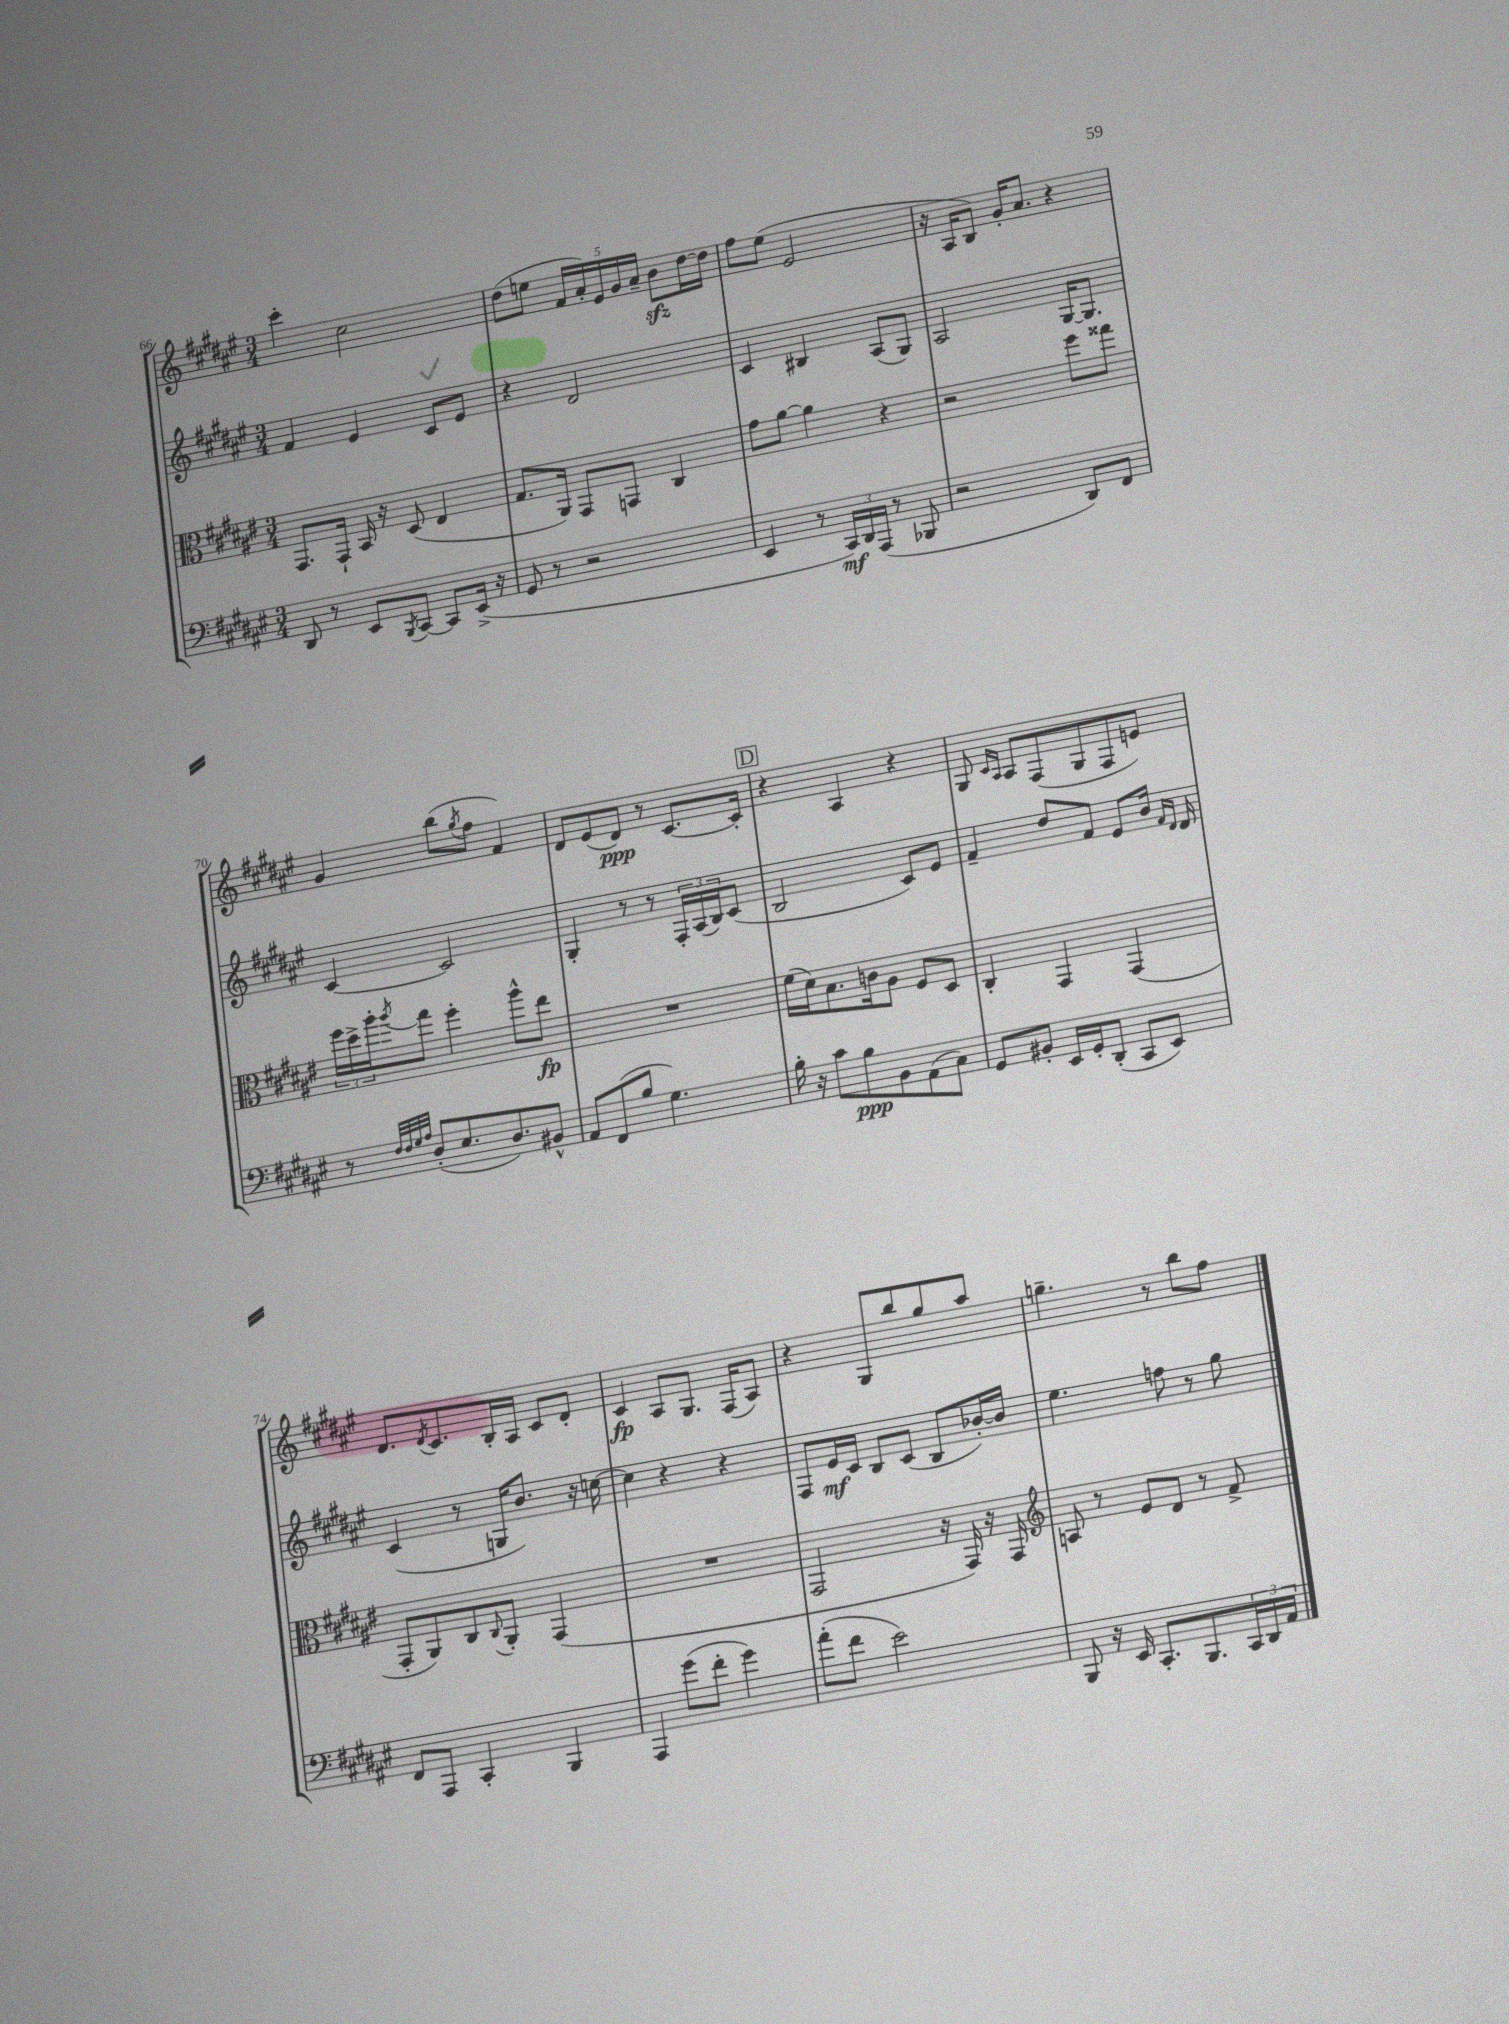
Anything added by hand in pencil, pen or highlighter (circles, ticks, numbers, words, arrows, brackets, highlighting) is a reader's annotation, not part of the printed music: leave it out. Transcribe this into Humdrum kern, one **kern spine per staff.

**kern	**dynam	**kern	**dynam	**kern	**dynam	**kern	**dynam
*part4	*part4	*part3	*part3	*part2	*part2	*part1	*part1
*staff4	*staff4	*staff3	*staff3	*staff2	*staff2	*staff1	*staff1
*clefF4	*	*clefC3	*	*clefG2	*	*clefG2	*
*k[f#c#g#d#a#e#]	*	*k[f#c#g#d#a#e#]	*	*k[f#c#g#d#a#e#]	*	*k[f#c#g#d#a#e#]	*
*M3/4	*	*M3/4	*	*M3/4	*	*M3/4	*
=66	=66	=66	=66	=66	=66	=66	=66
8DD#/	.	8.GG#/L	.	4f#/	.	4ccc#'\	.
8r	.	.	.	.	.	.	.
.	.	16GG#`/Jk	.	.	.	.	.
8EE#/L	.	16BB/	.	4e#/	.	2cc#\	.
.	.	16r	.	.	.	.	.
8qBBB/	.	.	.	.	.	.	.
[8CC#/J	.	(8D#/	.	.	.	.	.
8CC#/L]	.	4E#/	.	8c#/L	.	.	.
(16EE#^/Jk	.	.	.	8e#/J	.	.	.
16r	.	.	.	.	.	.	.
=67	=67	=67	=67	=67	=67	=67	=67
8GG#/	.	8.G#/L	.	4r	.	(8dd#\L	.
8r	.	.	.	.	.	8een\J	.
.	.	16AA#/Jk)	.	.	.	.	.
2r	.	8GG#/L	.	2d#/	.	20f#/LL	.
.	.	.	.	.	.	20a#'/)	.
.	.	.	.	.	.	20e#/	.
.	.	8GGn/J	.	.	.	.	.
.	.	.	.	.	.	20g#/	.
.	.	.	.	.	.	20a#~/JJ	.
.	.	4C#/	.	.	.	8bzz\L	.
.	.	.	.	.	.	[16dd#\L	.
.	.	.	.	.	.	16dd#\JJ]	.
=68	=68	=68	=68	=68	=68	=68	=68
4EE#/	.	8g#\L	.	4c#/	.	8ff#\L	.
.	.	[8a#\J	.	.	.	(8ee#\J	.
8r	.	4a#\]	.	4B#X/	.	2e#/	.
24CC#/LL)	mf	.	.	.	.	.	.
24DD#/	.	.	.	.	.	.	.
(24AAA#/JJ	.	.	.	.	.	.	.
8r	.	4r	.	(8A#/L	.	.	.
8BBB-X/	.	.	.	8G#/J)	.	.	.
=69	=69	=69	=69	=69	=69	=69	=69
2r	.	2r	.	2A#/	.	16r	.
.	.	.	.	.	.	16A#/KL	.
.	.	.	.	.	.	8B/J)	.
.	.	.	.	.	.	16g#'/KL	.
.	.	.	.	.	.	8.a#/J	.
8DD#/L)	.	8ff#\L	.	[16G#/KL	.	4r	.
.	.	.	.	8.G#/J]	.	.	.
8FF#/J	.	8gg##X\J	.	.	.	.	.
!!LO:LB:g=z
=70	=70	=70	=70	=70	=70	=70	=70
8r	.	24ff#\LL	.	[4c#/	.	4g#/	.
.	.	24dd#^\	.	.	.	.	.
.	.	24aa#'\J	.	.	.	.	.
32qqF#/LLL	.	.	.	.	.	.	.
32qqF#/	.	.	.	.	.	.	.
32qqG#/	.	.	.	.	.	.	.
32qqA#/JJJ	.	8qaa#/	.	.	.	.	.
(8D#'/L	.	8gg#\J	.	.	.	.	.
8.E#/	.	4ff#'\	.	2c#/]	.	(8bb\L	.
.	.	.	.	.	.	8qgg#/	.
.	.	.	.	.	.	8ff#\J	.
8.D#/)	.	.	.	.	.	.	.
.	.	8aa#^^\L	.	.	.	4f#/)	.
8BB#X^^/J	.	8ee#\J	fp	.	.	.	.
=71	=71	=71	=71	=71	=71	=71	=71
8AA#/L	.	2.r	.	4G#'/	.	8d#/L	.
(8FF#/	.	.	.	.	.	(8e#/	.
8B/J	.	.	.	8r	.	8d#/J)	ppp
4.G#\)	.	.	.	8r	.	8r	.
.	.	.	.	24F#'/LL	.	[8.c#/L	.
.	.	.	.	(24A#/	.	.	.
.	.	.	.	24B/J)	.	.	.
.	.	.	.	(8c#/J	.	.	.
.	.	.	.	.	.	16c#'/Jk]	.
!!LO:REH:place=s1:t=D
=72	=72	=72	=72	=72	=72	=72	=72
16B'\	.	(16f#\LL	.	2B/	.	4r	.
16r	.	16d#\J)	.	.	.	.	.
8c#\L	.	8.B\	.	.	.	.	.
8B\	ppp	.	.	.	.	4A#/	.
.	.	16cn\k	.	.	.	.	.
8BB\	.	8A#\J	.	.	.	.	.
(8AA#\	.	8F#/L	.	8c#/L)	.	4r	.
8C#\J)	.	8D#/J	.	8e#/J	.	.	.
=73	=73	=73	=73	=73	=73	=73	=73
8GG#/L	.	4C#'/	.	4f#~/	.	8G#/	.
.	.	.	.	.	.	16qqc#/LL	.
.	.	.	.	.	.	16qqA#/JJ	.
8BB#X'/J	.	.	.	.	.	8A#/L	.
16EE#/LL	.	4GG#/	.	8dd#/L	.	(8F#/	.
16GG#'/J	.	.	.	.	.	.	.
(8DD#'/J	.	.	.	8f#/J	.	8G#/	.
8CC#/L	.	(4GG#/	.	8e#/L	.	8F#/	.
8EE#/J)	.	.	.	16b/Jk	.	8en/J)	.
.	.	.	.	16qqf#/LL	.	.	.
.	.	.	.	16qqd#/JJ	.	.	.
.	.	.	.	16d#/	.	.	.
!!LO:LB:g=z
=74	=74	=74	=74	=74	=74	=74	=74
8FF#/L	.	8GG#'/L	.	(4c#/	.	8.d#/L	.
8AAA#/J	.	8AA#/)	.	.	.	.	.
.	.	.	.	.	.	8qd#/	.
.	.	.	.	.	.	8.c#/	.
4CC#'/	.	8C#/	.	8r	.	.	.
.	.	8qqC#/	.	.	.	.	.
.	.	8AA#'/J	.	16Gn/KL	.	16B'/L	.
.	.	.	.	8.b/J)	.	16A#/JJ	.
4BBB/	.	(4GG#/	.	.	.	8c#/L	.
.	.	.	.	16r	.	8d#'/J	.
.	.	.	.	[16ccn\	.	.	.
=75	=75	=75	=75	=75	=75	=75	=75
4AAA#/	.	2.r	.	4cc\]	.	4c#/	fp
(8g#\L	.	.	.	4r	.	8A#/L	.
8f#'\J	.	.	.	.	.	8.G#/J	.
4g#\)	.	.	.	4r	.	.	.
.	.	.	.	.	.	(16F#/KL	.
.	.	.	.	.	.	8A#/J)	.
=76	=76	=76	=76	=76	=76	=76	=76
(8a#'\L	.	2GG#/	.	8F#/L	.	4r	.
8f#\J	.	.	.	16e#/L	mf	.	.
.	.	.	.	16c#/JJ	.	.	.
2e#\)	.	.	.	8B/L	.	8G#/L	.
.	.	.	.	(8c#/J	.	8bb/	.
.	.	16r	.	8B/L	.	8gg#/	.
.	.	16GG#/)	.	.	.	.	.
.	.	16r	.	[16b-X'/L)	.	8aa#/J	.
.	.	16GG#/	.	16b-/JJ]	.	.	.
=77	=77	=77	=77	=77	=77	=77	=77
*	*	*clefG2	*	*	*	*	*
8BBB/	.	8An/	.	4.ee#\	.	4.ggn~\	.
16r	.	8r	.	.	.	.	.
16EE#/	.	.	.	.	.	.	.
8.CC#'/L	.	8e#/L	.	.	.	.	.
.	.	8d#/J	.	8ffn\	.	8r	.
8.BBB/	.	.	.	.	.	.	.
.	.	8r	.	8r	.	8bb\L	.
24CC#/L	.	8f#^/	.	8gg#\	.	8ff#\J	.
24DD#/	.	.	.	.	.	.	.
24AA#/JJ	.	.	.	.	.	.	.
==	==	==	==	==	==	==	==
*-	*-	*-	*-	*-	*-	*-	*-
